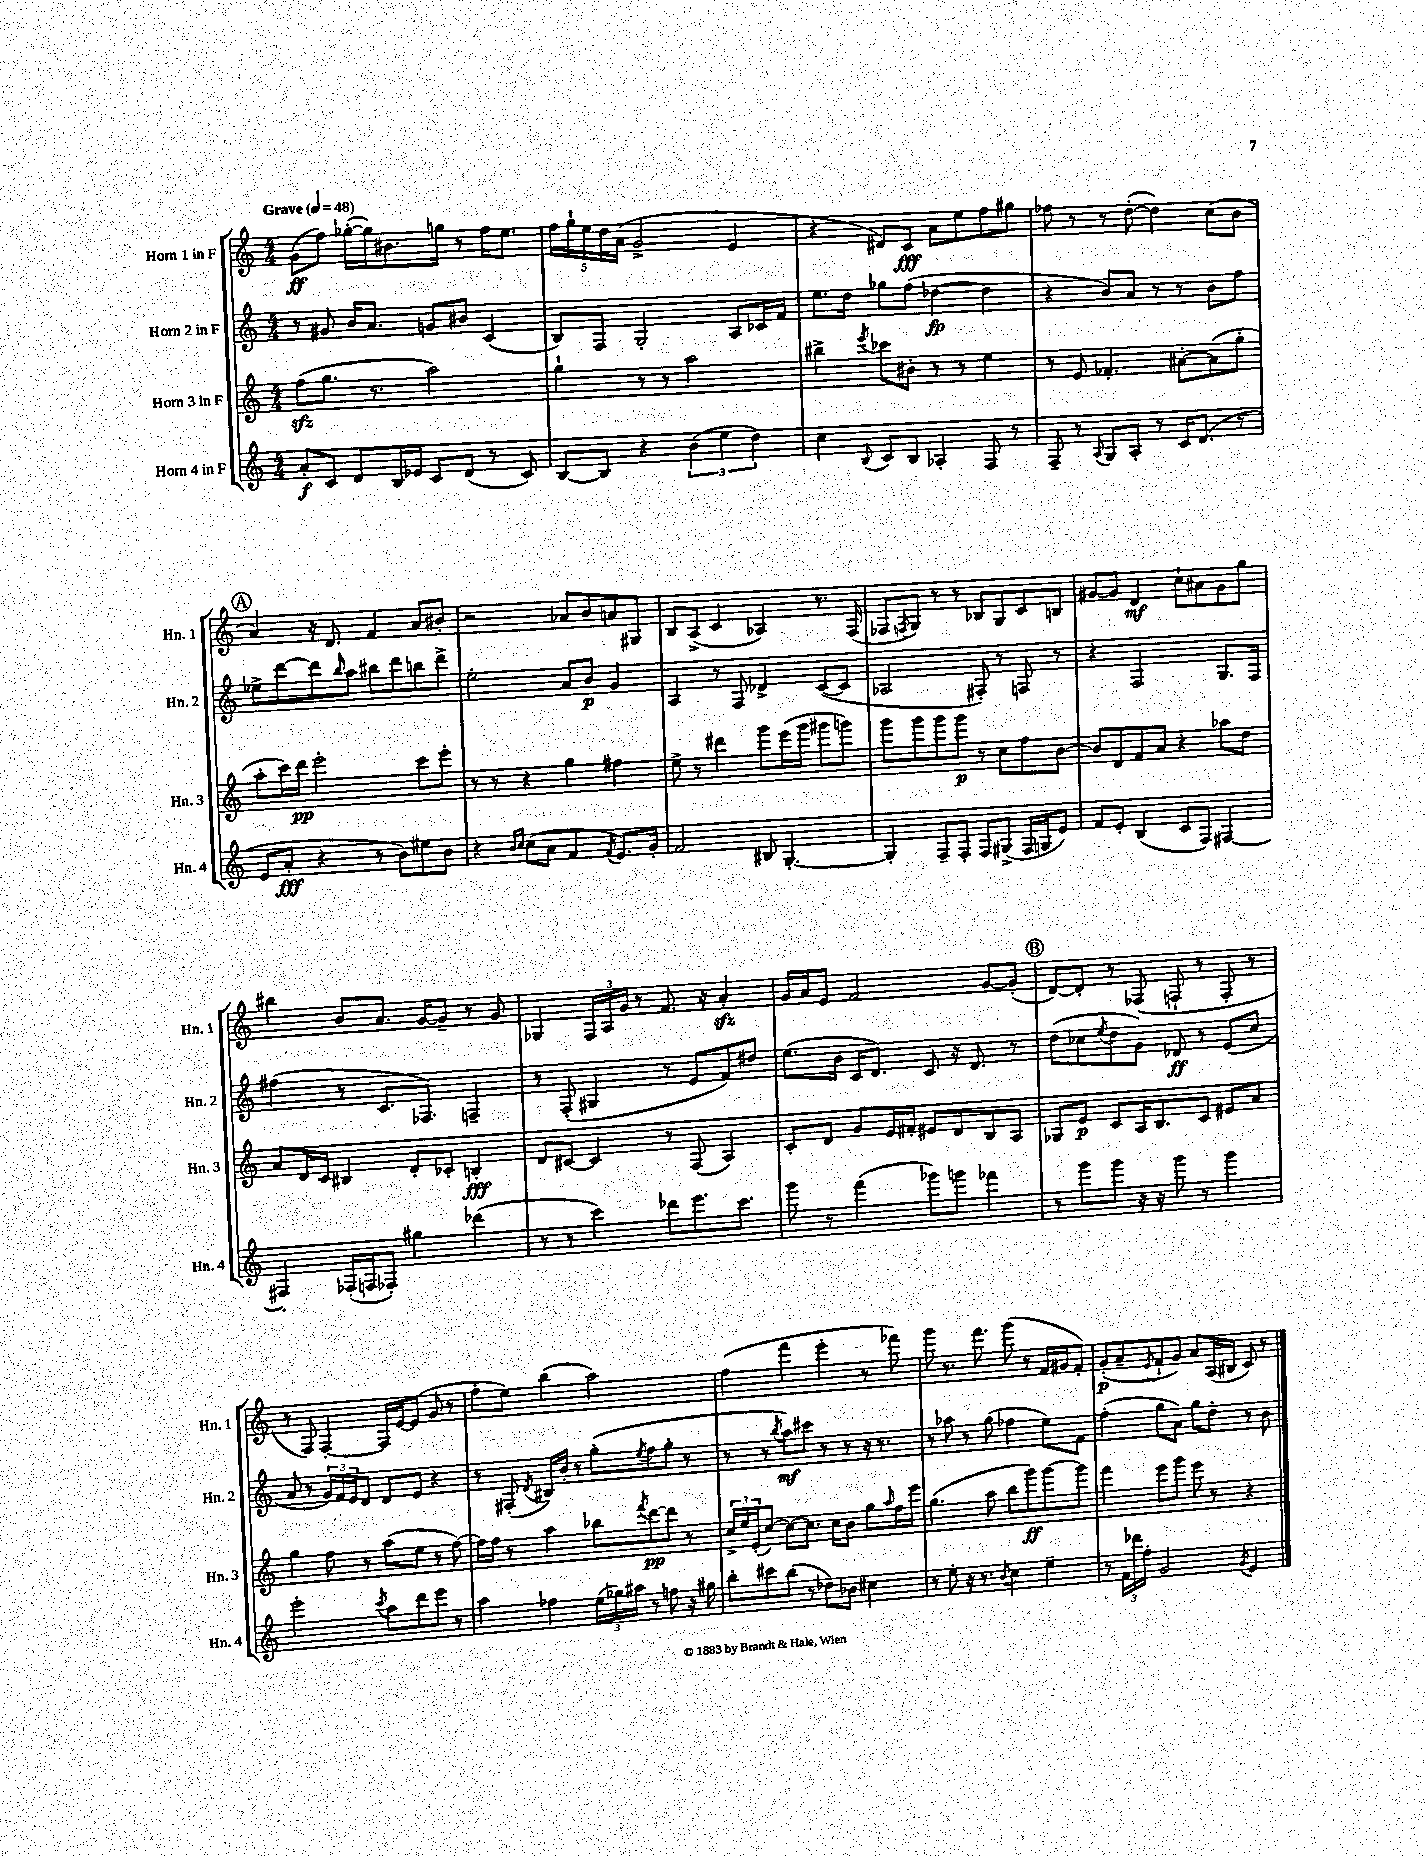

**kern	**kern	**kern	**kern
*staff4	*staff3	*staff2	*staff1
*clefG2	*clefG2	*clefG2	*clefG2
*k[]	*k[]	*k[]	*k[]
*M4/4	*M4/4	*M4/4	*M4/4
*MM48	*MM48	*MM48	*MM48
8a'	(8ff	8r	(8g
8c	8.gg	8g#	8ff)
8d	.	16b	([16gg-'
.	8.r	8.a	16gg-])
16B	.	.	8.b#
16e-	.	.	.
8c	2aa)	8g	.
.	.	.	16gg
(8d	.	8b#	8r
8r	.	(4c	16ff
.	.	.	8.ee
8c)	.	.	.
=	=	=	=
[8B	4gg`	8B)	20ff
.	.	.	20gg`
.	.	.	20ee
8B]	.	8F	.
.	.	.	20dd
.	.	.	(20a
4r	8r	2G'	2g^
.	8r	.	.
(6b	2aa	.	.
6ee	.	.	.
.	.	8A	4e
6dd)	.	.	.
.	.	16c-	.
.	.	16f	.
=	=	=	=
4cc	4bb#^	8.ee	4r
.	.	16dd	.
8qqB	8qeee	.	.
8c	8ccc-	8gg-	8d#)
8B	8b#'	(8ff	8c
4A-'	8r	[4dd-	8a
.	8r	.	8ee
8F	4ee	4dd-]	8ff
8r	.	.	8gg#
=	=	=	=
8F~	8r	4r	8ff-
8r	8e	.	8r
8qqA	.	.	.
8G	4.f-'	8b)	8r
8A'	.	8a	([8dd'
8r	.	8r	4dd])
16c	[8a#'	8r	.
(8.d	.	.	.
.	(8a#]	8b	(8cc
8r	8gg'	8ff	8b
=	=	=	=
8e	8aa'	8ee-^	4a)
8a'	16ccc)	[8ddd	.
.	16ddd	.	.
4r	2eee'	8ddd]	16r
.	.	.	8.d
.	.	16qqbb	.
.	.	8aa	.
8r	.	8bb#	4f
8b)	.	8ddd	.
8ee#	8ccc	8bb	8a
8b	8eee'	8ddd^	8b#'
=	=	=	=
4r	8r	2ee'	2r
.	8r	.	.
16qqb	.	.	.
16qqcc	.	.	.
(8cc	4r	.	.
8a	.	.	.
4f	4gg	8a	8a-
.	.	8b	8b
8qf	.	.	.
8.e)	4ff#	4g	8a
.	.	.	8G#
16g'	.	.	.
=	=	=	=
2f	8ee^	4A	8B
.	8r	.	(8A^
.	4ddd#	8r	4c
.	.	8F	.
8B#	8ggg	4d-^	4A-)
[4.G'	(16eee	.	.
.	16ggg	.	.
.	8ggg#	([8c	8.r
.	8ggg)	8c]	.
.	.	.	(16F
=	=	=	=
4G']	8ggg	2A-	8F-
.	.	.	8qF
.	8ggg	.	8G)
8F~	8ggg	.	8r
8F'	8ggg	.	8r
8F	8r	8F#')	8B-
(8G#^	8cc	8r	8G
16F	8ff	8F	8c
16G	.	.	.
8e)	[8b	8r	8B
=	=	=	=
8f	8b]	4r	[8g#
8e'	8d	.	8g#]
(4B	8f	2F	4d
.	8a	.	.
8c	4r	.	8cc`
8F)	.	.	8a#
[4F#	8aa-	8.G	8g#
.	8dd	.	8gg
.	.	16F	.
=	=	=	=
4F#']	8a	(4ff#	4bb#
.	16d	.	.
.	16c	.	.
(16F-'	4B#	8r	8b
16F	.	.	.
8F-')	.	8.c	8.a
4gg#	8d'	.	.
.	.	8.F-)	[16g
.	8c-'	.	8g~]
(4ddd-	4B'	4F~	8r
.	.	.	8g
=	=	=	=
8r	8d	8r	4G-
8r	[8c#	(8F'	.
4ccc)	4c#]	4G#	24F
.	.	.	24A
.	.	.	24g
.	.	.	8r
8ddd-	8r	8r	8.f
8.eee	(8F	8e	.
.	.	.	16r
.	4A)	8f)	4a'
8.ccc	.	.	.
.	.	8dd#	.
=	=	=	=
8ggg	8c'	(8.ee	16g
.	.	.	16a
8r	8d	.	8e
.	.	16b	.
(4fff	8g	16c	2f
.	.	8.d)	.
.	16e	.	.
.	16f#'	.	.
8ggg-)	8e#	8c	.
8ggg	8d	16r	.
.	.	8.d	.
4fff-	8B	.	[8g
.	8A	8r	(8g']
=	=	=	=
8r	8G-	(8dd	[8d)
8ggg	8e	8cc-	8d']
.	.	8qee	.
8ggg	8c	8dd	8r
16r	16A	8g)	(8F-
16r	8.B	.	.
8ggg	.	8d-	8F`
8r	8c	8r	8r
4ggg	8e#	(8e	8F'
.	8a	8cc-	8r
=	=	=	=
2eee'	4gg	8a	8r
.	.	8r	8F)
.	8ff	24g)	[4F'
.	.	24f	.
.	.	24e	.
.	8r	8d	.
8qccc	.	.	.
8aa	(8aa	8d	16F]
.	.	.	[16e
8ddd	8ee	8e	(8e]
8eee	8r	4r	8g
8r	[8ff)	.	8r
=	=	=	=
4aa	16ff]	8r	8ff'
.	16ff	.	.
.	8r	(8F#'	8ee)
.	.	8qd	.
4ff-	4aa	16B#)	(4bb
.	.	16b'	.
.	.	8r	.
(24ee	8bb-	(8gg'	2aa)
24gg-)	.	.	.
24aa#	.	.	.
.	8qfff	8qee	.
8r	[8ddd	8ff	.
8ff	8ddd]	8gg'	.
16r	8r	8r	.
16gg#	.	.	.
=	=	=	=
8bb'	24cc^	8r	(4ff
.	24ee	.	.
.	(24e'	.	.
8ccc#	[8cc)	8r	.
.	.	8qbb	.
(8bb	8cc_	8aa)	4fff
8r	8.cc]	8ccc#	.
8dd-)	.	8r	4eee'
.	16cc	.	.
8b-	8b	8r	.
4cc#	8gg	16r	8r
.	.	8.r	.
.	16qqaa	.	.
.	16ff	.	8fff-)
.	16eee	.	.
=	=	=	=
8r	(4.gg	8r	8ggg
8ee'	.	8aa-	8.r
16r	.	8r	.
8.r	.	.	8.fff
.	8aa	(8gg	.
8qb	.	.	.
4cc	8bb	4ff-	(8ggg
.	8ggg)	.	8r
4ee~	[8ggg	8ee)	16f
.	.	.	16g#
.	8ggg]	8f	8f')
=	=	=	=
8r	4fff	(4ff'	(8g'
24f	.	.	8a~
24ddd-	.	.	.
24ff'	.	.	.
.	.	.	8qe
2g	8eee	8gg	8f`
.	8ggg	8a)	8g)
.	8eee	8gg	8a
.	8r	8dd'	(16A
.	.	.	16B#
8qg	.	.	.
4e	4r	8r	8c)
.	.	8b	8r
==	==	==	==
*-	*-	*-	*-
